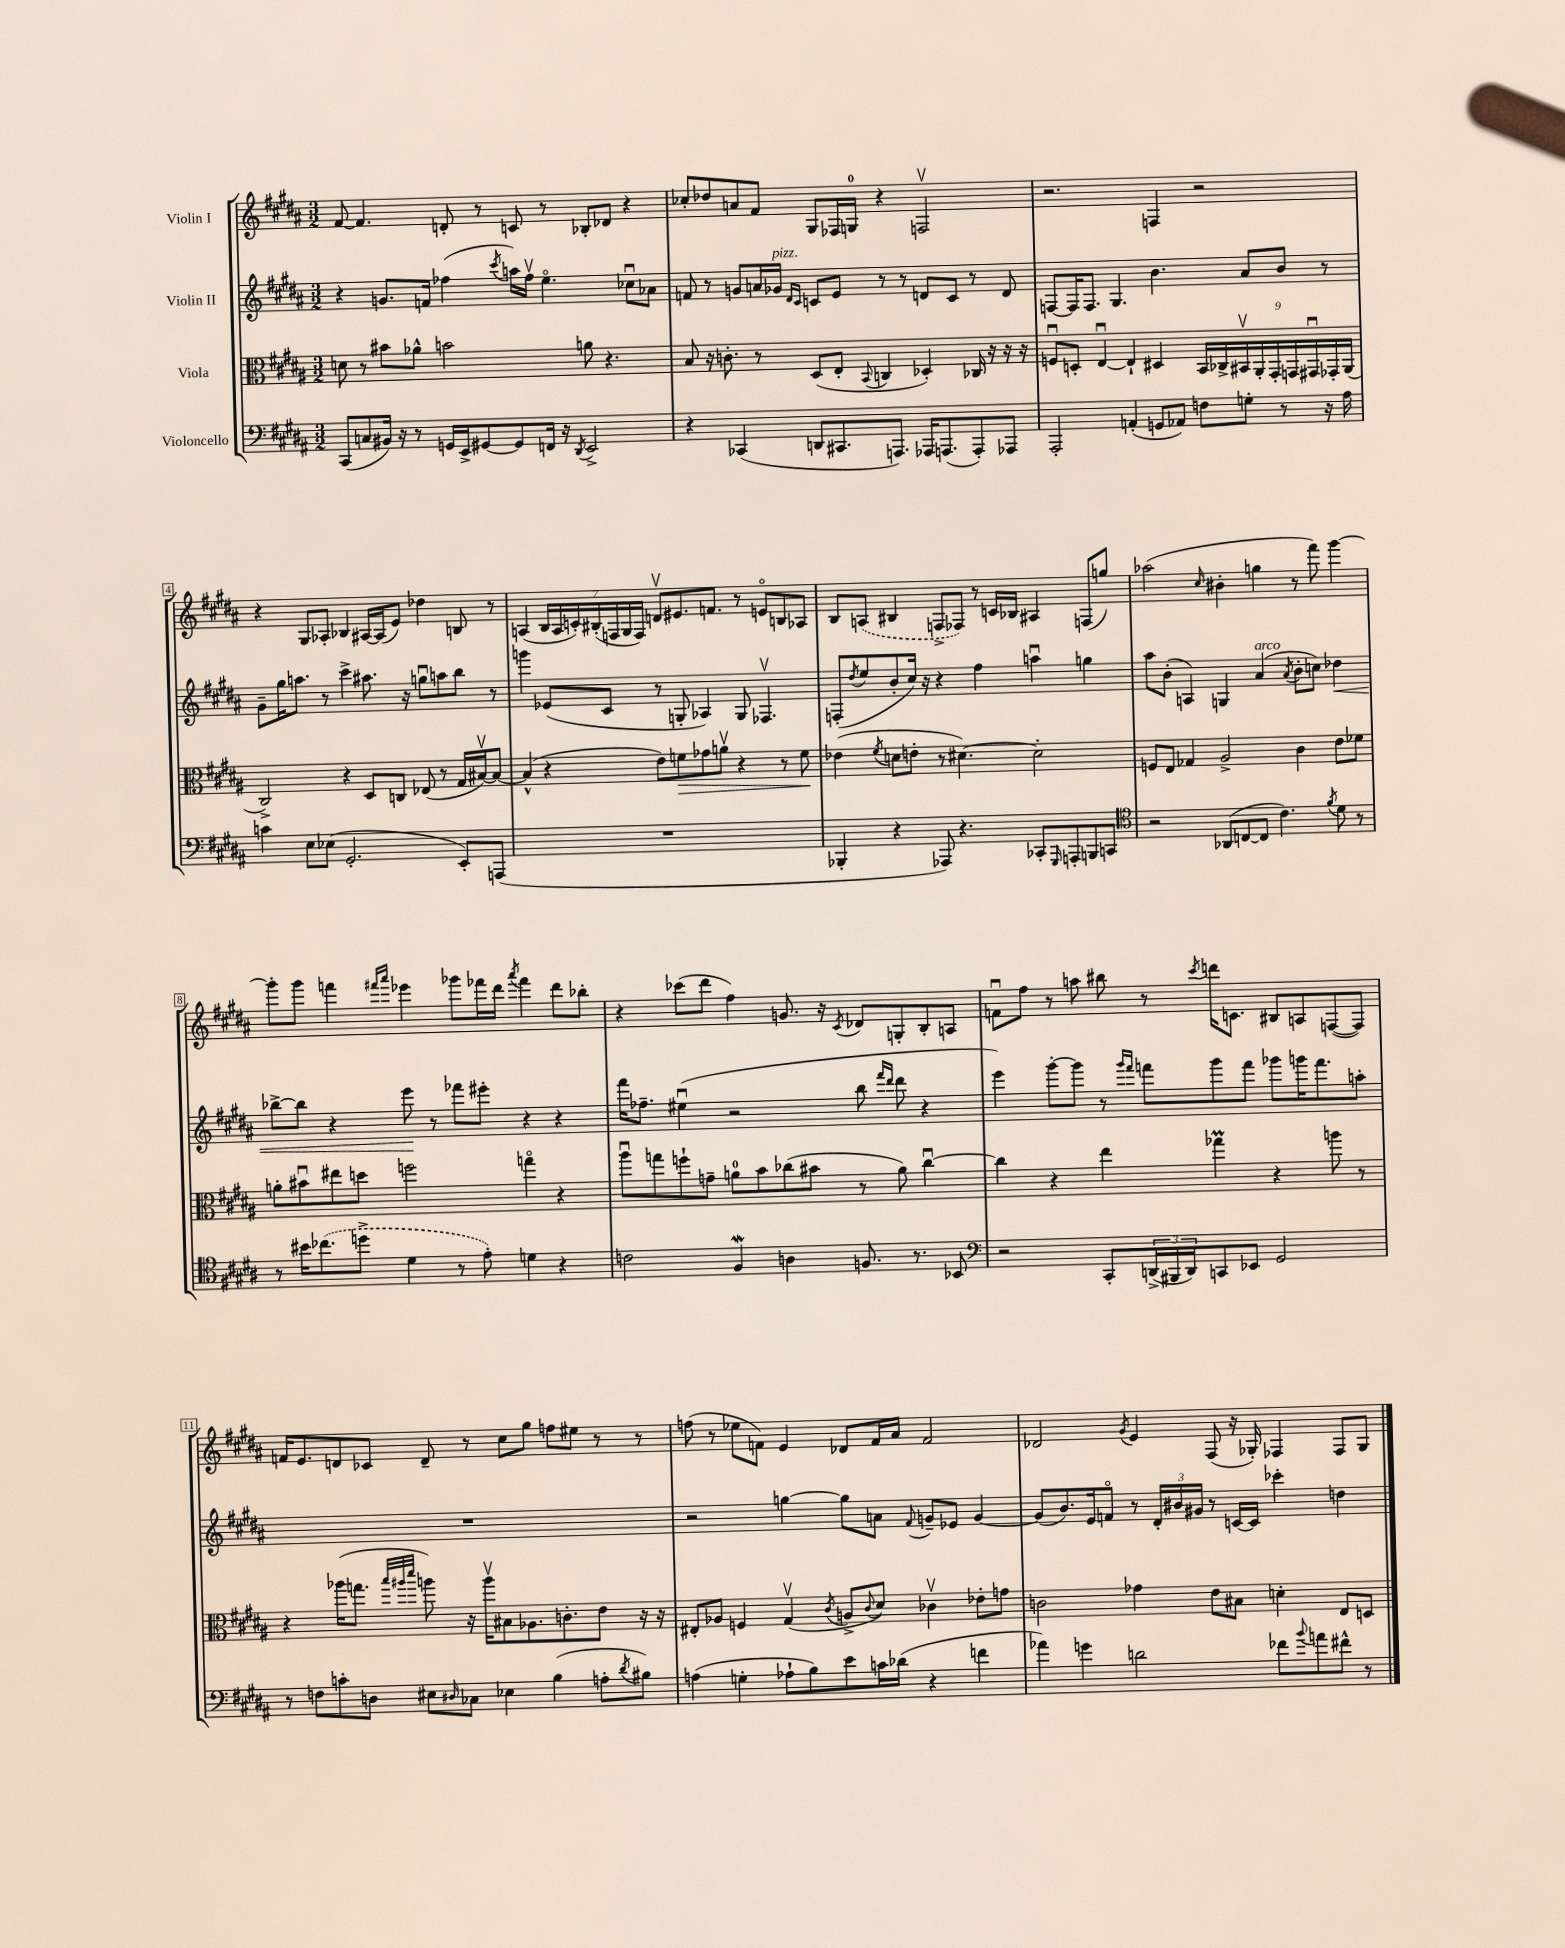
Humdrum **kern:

**kern	**kern	**kern	**kern
*staff4	*staff3	*staff2	*staff1
*clefF4	*clefC3	*clefG2	*clefG2
*k[f#c#g#d#a#]	*k[f#c#g#d#a#]	*k[f#c#g#d#a#]	*k[f#c#g#d#a#]
*M3/2	*M3/2	*M3/2	*M3/2
(8CC#	8d	4r	[8f#
8C	8r	.	4.f#]
16BB#)	8b#	8.g	.
16r	.	.	.
8r	8a-^^	.	.
.	.	16f	.
16GG	2b	(4ff-	8d'
16EE^	.	.	.
[8GG#	.	.	8r
.	.	8qccc#	.
8GG#]	.	16aa)	8c
.	.	16ff-v	.
16FF	.	4.eeo	8r
16r	.	.	.
8qDD#	.	.	.
2EE^	8a	.	8B-'
.	4.r	.	8d-
.	.	8cc-u	4r
.	.	8a-	.
=	=	=	=
4r	8B	8f	8cc-'
.	16r	8r	8dd-
.	8.c'	.	.
(4CC-	.	8g	8a
.	8r	16a	8f#
.	.	16g-	.
.	.	16qqd#	.
.	.	16qqc#	.
8DD	(8D#	8c	8G#
8.CC#	8E'	8e	16F-
.	.	.	16G
.	8qqBB	.	.
.	4C	8r	4r
8.AAA)	.	.	.
.	.	8r	.
16AAA-	4D-')	8d	2Fv
(8.AAA	.	.	.
.	.	8c	.
8AAA')	16C-	8r	.
.	16r	.	.
8AAA-	16r	8d	.
.	16r	.	.
=	=	=	=
2AAA#'	8Fu	[8F	2.r
.	8D'	16F]	.
.	.	8.F	.
.	[4Eu	.	.
.	.	4.G#	.
(4AA'	4E`]	.	.
8GG	4D#	4.b	4F
8AA-)	.	.	.
8F	18BB	.	2r
.	18C-^	.	.
.	18BB#v	.	.
8G'	.	8a#	.
.	18AA#'	.	.
.	18GG#'	.	.
8r	.	8b	.
.	18GG	.	.
.	18GG#u	.	.
16r	.	8r	.
.	18GG-'	.	.
16A#	.	.	.
.	(18AA#	.	.
=	=	=	=
4c	2C#^)	8g#~	4r
.	.	16gg#	.
.	.	8.aa	.
8E	.	.	8G#
(8E-	.	8r	8A-'
2.GG#'	4r	4ccc#^	4B-
.	8D#	8.aa#	[16A#
.	.	.	(16A#]
.	8C	.	8e)
.	.	16r	.
.	(8E-	8ggu	4dd-
.	8r	8aa	.
8EE')	16G#	8bb	8B
.	[16B#v)	.	.
(8AAA	8B#_	8r	8r
=	=	=	=
1.r	(4B#^^]	4ggg	(4A
.	4r	(8e-	28B
.	.	.	28A
.	.	.	28c')
.	.	.	(28B#'
.	.	8c#	.
.	.	.	28F
.	.	.	28G#
.	.	.	28F)
.	8e)	8r	8dv
.	8f	8G'	8.e#
.	8g-	4A-)	.
.	.	.	8.f
.	8av	.	.
.	4r	8G	8r
.	.	4.F-v	8eo
.	8r	.	8B
.	8f	.	8A-
=	=	=	=
4BBB-'	(4e-	(8F'	8B
.	.	8qdd#	.
.	.	8ee	(8A
.	8qf#	.	.
4r	8d	8b'	4B#
.	8e'	16cc#)	.
.	.	16r	.
8AAA-)	8r	4r	8F^
4.r	[4.d#)	.	8F-)
.	.	4ff#	8r
.	.	.	16c
.	.	.	16B-
8CC-'	2d#']	4aau	4A#
16qqGGG#	.	.	.
8AAA'	.	.	.
8BBB	.	4gg	(8F
8CC	.	.	8gg)
=	=	=	=
*clefC4	*	*	*
2r	8F	8aa#	(2aa-
.	8E	(8b'	.
.	4G-	4A)	.
.	.	.	16qqcc#
(8AA-	2A#^	4G	4b#'
[8C	.	.	.
8C]	.	(4a#	4gg
4.c#)	.	.	.
.	.	8qa#	.
.	4c#	8b'	8r
.	.	8cc)	8fff#)
8qf#	.	.	.
8d#	8e	4dd-	[4ggg#
8r	8f-	.	.
=	=	=	=
8r	8a'	[8bb-^	8ggg#']
16b#	8b#u	8bb-]	8ggg#
(8.cc-	.	.	.
.	8ee#	4r	4fff
8dd^	8dd	.	.
.	.	.	16qqfff#
.	.	.	16qqaaa#
4d#	2ff	8eee	4eee-
.	.	8r	.
8r	.	8fff-	8ggg-
8e')	.	8eee#'	16fff-
.	.	.	16ddd#
.	.	.	8qaaa#
4d	4ggo	4r	4fff-
4r	4r	4r	8ddd#
.	.	.	8bb-'
=	=	=	=
2c	8aa#u	16fff#	4r
.	.	8.ff-~	.
.	8gg	.	.
.	8ff`	(4ee#u	(8ccc-
.	8g~	.	8ddd#
4F#	8a	2r	4ff#)
.	8b	.	.
4A	(8cc-	.	8.g
.	8b#	.	.
.	.	.	16r
.	.	.	8qc#
8.F	8r	8bb	8d-
.	.	16qqfff#	.
.	.	16qqddd#	.
.	8a)	8ddd#	8G'
8.r	.	.	.
.	[4cc-u	4r	8B'
8BB-	.	.	8A
=	=	=	=
*clefF4	*	*	*
2r	4cc-]	4eee)	8fu
.	.	.	8ff#
.	4r	[8ggg#'	8r
.	.	8ggg#]	8aa
8CC#'	4ee	8r	8bb#
.	.	16qqggg#	.
.	.	16qqfff#	.
(24DD^	.	8fff	8r
24BBB#	.	.	.
24DD)	.	.	.
.	.	.	8qccc#
8CC	4gg-	8ggg#	16ddd
.	.	.	8.c
8EE-	.	8fff	.
2GG#	4r	8ggg-	8B#
.	.	16ggg	8A
.	.	8.fff	.
.	8aa	.	([8F
.	8r	8aa'	8F])
=	=	=	=
8r	4r	1.r	16f
.	.	.	8.e
8F	.	.	.
8c'	(16aa-	.	8d
.	8.gg	.	.
8D	.	.	8c-
.	32qqbb	.	.
.	32qqaa#	.	.
.	32qqddd#	.	.
8E#	8aa)	.	8d~
16qqD#	.	.	.
8C-	16r	.	8r
.	16aav	.	.
4E-	8B#	.	8cc#
.	8.A-	.	8gg#
(4B	.	.	8ff
.	8.c'	.	.
.	.	.	8ee#
8A'	8e	.	8r
8qd#	.	.	.
8B#)	16r	.	8r
.	16r	.	.
=	=	=	=
(4A	8E#'	2r	(8ff
.	8A-	.	8r
4G'	4F	.	8ee-
.	.	.	8f)
8A-`	(4G#v	[4gg	4e
8B)	.	.	.
.	8qc#	.	.
8e	8A^	8gg]	8d-
.	8qqc#	.	.
16c	8d#)	8a	16f
(16d-	.	.	16a#
.	.	8qqf#	.
4r	4c-v	8g~	2f
.	.	8e-	.
4f	8e-'	[4g	.
.	8g	.	.
=	=	=	=
4a-)	2c	(8g]	2d-
.	.	8.b)	.
4g	.	.	.
.	.	16e	.
.	.	8fo	.
.	.	.	8qg#
2d	4g-	8r	4e
.	.	24d#'	.
.	.	24b#	.
.	.	24g#	.
.	8e	8r	(8F#
.	8B#	[16c	16r
.	.	16c]	16G-')
8f-	4d'	4ccc-'	4F-
8qqb	.	.	.
8a	.	.	.
8f#^^	8E	4dd	8F-
8r	8D	.	8G-
==	==	==	==
*-	*-	*-	*-
